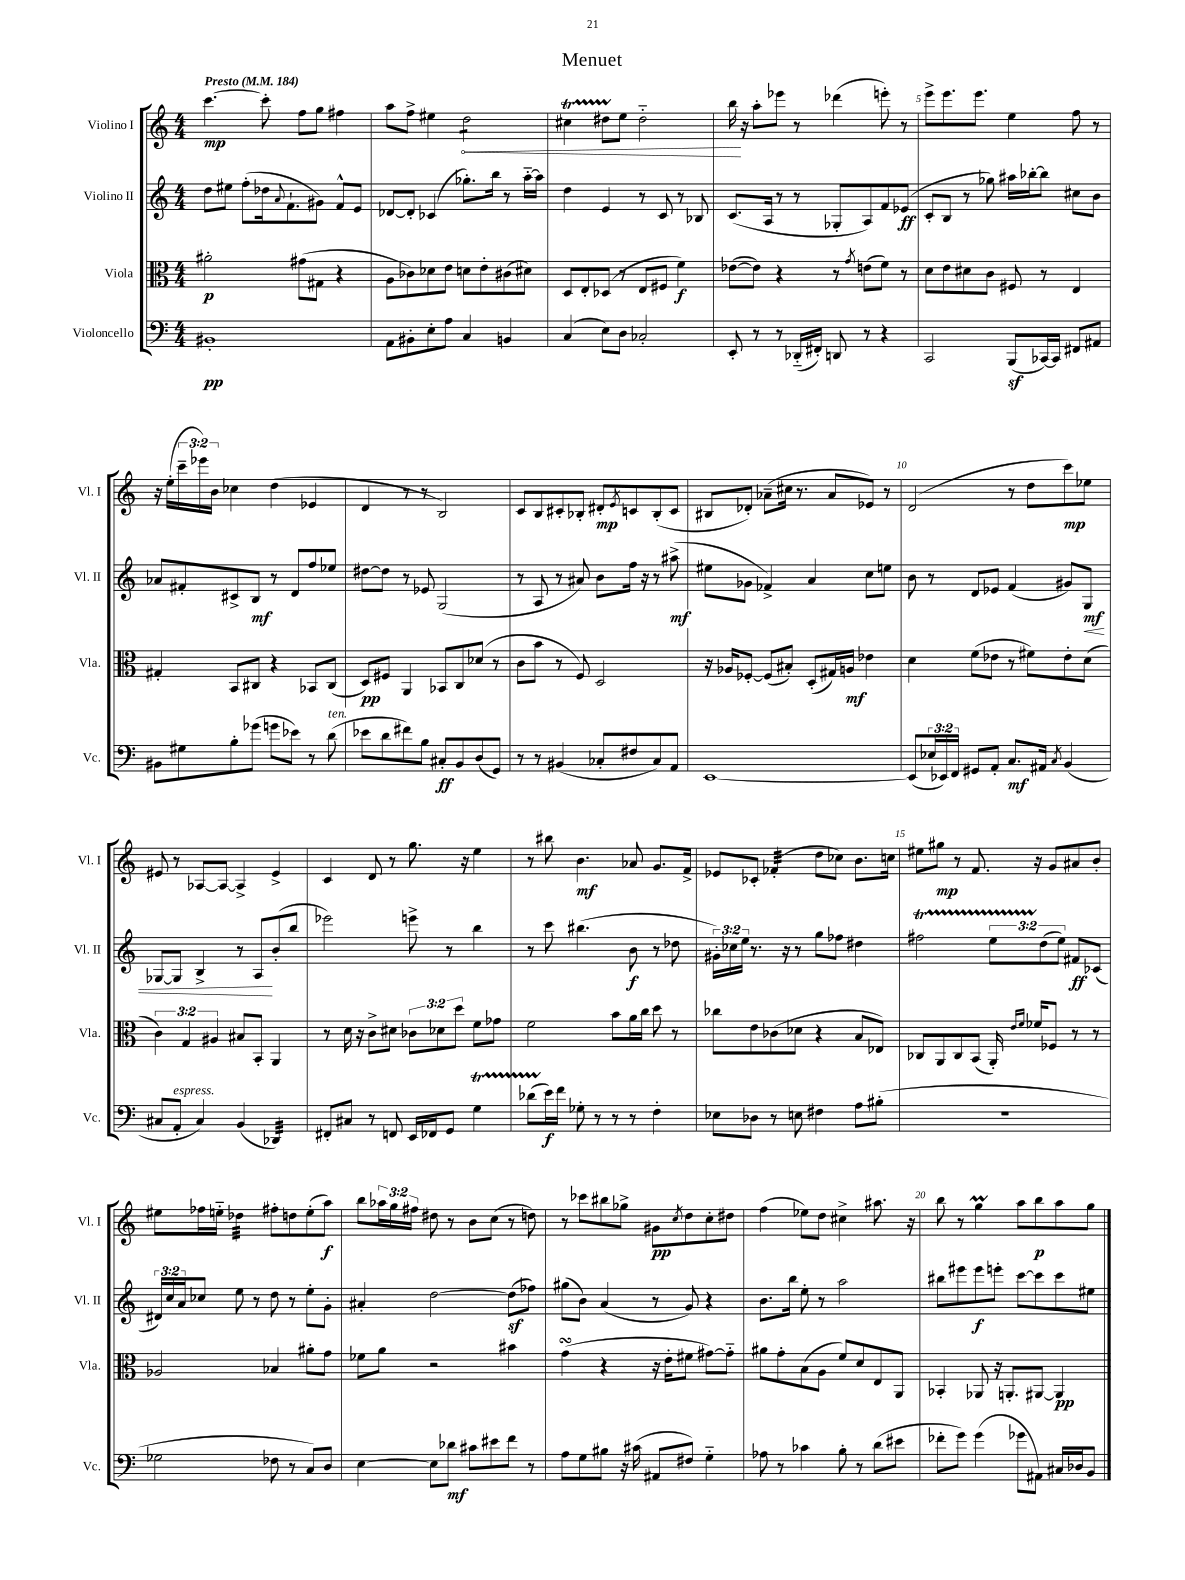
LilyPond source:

\header { title = "Menuet" }
<<
\new StaffGroup <<
\new Staff = "s0" \with { instrumentName = "Violino I" shortInstrumentName = "Vl. I" } {
    \clef treble \key c \major \numericTimeSignature \time 4/4 \override Staff.TupletNumber.text = #tuplet-number::calc-fraction-text \tempo "Presto" 4 = 184
    c'''4.~\mp c'''8-. f''8 g''8 fis''4 |
    a''8 f''8-> eis''4 \once \override Hairpin.circled-tip = ##t d''2:8\< |
    cis''4\startTrillSpan dis''8 e''8\stopTrillSpan dis''2-_ |
    b''16\! r16 a''8-. ees'''8 r8 des'''4( e'''8-.) r8 |
    e'''8-> e'''8. e'''8. e''4 f''8 r8 |
    r16 e''16-.( \tuplet 3/2 { c'''16-- ees'''16) b'16 } ces''4 d''4( ees'4 |
    d'4 r8 r8 b2) |
    c'8 b8 cis'8-. bes8-. dis'8-.\mp \acciaccatura { e'8 } c'8 bes8-.( c'8 |
    bis8 des'8-.) aes'8--( cis''16 r8. aes'8 ees'8) r8 |
    d'2( r8 d''8 c'''8\mp) ees''8 |
    eis'8 r8 aes8~ aes8~ aes4-> eis'4-> |
    c'4 d'8 r8 g''8. r16 e''4 |
    r8 bis''8 b'4.\mf aes'8 g'8. f'16-> |
    ees'8 ces'8-. fes'4:32-.( d''8 ces''8) b'8. c''16 |
    eis''8 gis''8\mp r8 f'8. r16 g'8 ais'8 b'8-. |
    eis''8 fes''16 e''16-_ des''4:32 fis''8-. d''8 e''8-.( a''8\f) |
    b''8 \tuplet 3/2 { aes''16 g''16 fis''16 } dis''8 r8 b'8 c''8( r8 d''8) |
    r8 ces'''8 bis''8 ges''8-> gis'8\pp \acciaccatura { c''8 } d''8 c''8-. dis''8 |
    f''4( ees''8) d''8 cis''4-> ais''8. r16 |
    b''8 r8 g''4\prall a''8 b''8\p a''8 g''8 \bar "|." |
}
\new Staff = "s1" \with { instrumentName = "Violino II" shortInstrumentName = "Vl. II" } {
    \clef treble \key c \major \numericTimeSignature \time 4/4 \override Staff.TupletNumber.text = #tuplet-number::calc-fraction-text
    d''8 eis''8 f''8-.( des''16 \appoggiatura { a'8 } f'8.-! gis'8) f'8-^ e'8 |
    des'8~ des'8-. ces'4( ges''8.-.) b''16 r8 a''16~-_ a''16 |
    d''4 e'4 r8 c'8 r8 bes8 |
    c'8.( a16 r8 r8 ges8-. a8) f'8 ees'8\ff( |
    c'8-. b8 r8 ges''8) ais''16 bes''16~-. bes''8 cis''8 b'8 |
    aes'8 fis'8-. cis'8-> b8\mf r8 d'8 f''8 ees''8 |
    dis''8~ dis''8 r8 ees'8 g2( |
    r8 a8 r8 ais'8) b'8 f''16 r16 r8 ais''8->\mf( |
    eis''8 ges'8 fes'4->) a'4 c''8 e''8 |
    b'8 r8 d'8 ees'8 f'4( gis'8) g8\mf\< |
    ges8~ ges8 b4-> r8 a8\! b'8-.( b''8 |
    ees'''2) e'''8-> r8 b''4 |
    r8 c'''8 bis''4.( b'8\f r8 des''8 |
    \tuplet 3/2 { gis'16-.) ces''16 e''16 } r8. r16 r8 g''8 fes''8 dis''4 |
    fis''2\startTrillSpan \tuplet 3/2 { e''8 d''8\stopTrillSpan( e''8) } fis'8\ff ces'8( |
    \tuplet 3/2 { dis'16) c''16 a'16 } ces''8 e''8 r8 d''8 r8 e''8-. g'8-. |
    ais'4-. d''2~ d''8\sf( fes''8) |
    gis''8( b'8) a'4( r8 g'8) r4 |
    b'8. b''16 e''8-. r8 a''2 |
    bis''8 eis'''8 eis'''8\f e'''8-. c'''8~ c'''8 c'''8 eis''8 \bar "|." |
}
\new Staff = "s2" \with { instrumentName = "Viola" shortInstrumentName = "Vla." } {
    \clef alto \key c \major \numericTimeSignature \time 4/4 \override Staff.TupletNumber.text = #tuplet-number::calc-fraction-text
    ais'2-.\p gis'8( gis8 r4 |
    a8 ces'8) des'8 e'8 d'8 e'8-. cis'8( dis'8) |
    d8 e8-. des8( r8 e8 fis8 f'4\f) |
    ees'8~( ees'8) r4 r8 \acciaccatura { g'8 } e'8( f'8) r8 |
    d'8 e'8 dis'8 c'8 fis8 r8 e4 |
    gis4-. b,8 cis8 r4 bes,8 cis8( |
    d8\pp) fis8 a,4 bes,8 c8 des'8( r8 |
    c'8 b'8 r8 f8) d2 |
    r16 aes16 fes8~-. fes8( bis8-.) d8-.( gis16) a16\mf ees'4 |
    d'4 f'8( ees'8 r8 fis'8) ees'8-. d'8( |
    \tuplet 3/2 { c'4) g4 ais4 } bis8 b,8-. a,4 |
    r8 d'16 r16 c'8-> dis'8 \tuplet 3/2 { ces'8 des'8 d''8 } f'8 ges'8 |
    f'2 b'8 a'16 c''16 d''8 r8 |
    ces''8 e'8 ces'8( des'8 r4 b8 ees8) |
    ces8 a,8 ces8 b,8( a,16-.) \grace { e'16 f'16 } fes'16 fes8 r8 r8 |
    aes2 bes4 ais'8-. g'8 |
    fes'8 a'8 r2 bis'4 |
    g'4\turn( r4 r16 e'16-. fis'8 gis'8~) gis'8-_ |
    ais'8 g'8-. b8( a8 f'8) d'8 e8 a,8 |
    bes,4-. aes,8 r16 a,8.-. ais,8~ ais,4\pp \bar "|." |
}
\new Staff = "s3" \with { instrumentName = "Violoncello" shortInstrumentName = "Vc." } {
    \clef bass \key c \major \numericTimeSignature \time 4/4 \override Staff.TupletNumber.text = #tuplet-number::calc-fraction-text
    bis,1-.\pp |
    a,8 bis,8-. e8-. a8 c4 b,4 |
    c4( e8) d8 ces2-. |
    e,8-. r8 r8 des,16-_( fis,16-.) d,8 r8 r4 |
    c,2 b,,8\sf( ces,16~) ces,16 fis,8 ais,8 |
    bis,8 gis8 b8-. ges'8( g'8 ees'8) r8 d'8^\markup { \italic "ten." }( |
    ees'8 d'8 fis'8) b8 cis8-.\ff b,8 d8( g,8) |
    r8 r8 bis,4( ces8-. fis8 ces8) a,8 |
    e,1~ |
    e,8( \tuplet 3/2 { ees16 ees,16) f,16 } gis,8 a,8-. c8.\mf ais,16 \acciaccatura { c8 } b,4( |
    cis8 a,8-.^\markup { \italic "espress." } cis4) b,4( des,4:32) |
    fis,8-. cis8 r8 f,8 e,16 fes,16 g,8 g4\startTrillSpan |
    des'8( e'16\stopTrillSpan\f) f'16 ges8-. r8 r8 r8 f4-. |
    ees8 des8 r8 e8 fis4 a8 bis8-.( |
    R1 |
    ges2 fes8 r8 c8) d8 |
    e4~ e8 des'8\mf cis'8 eis'8 f'8 r8 |
    a8 g8 bis8 r16 cis'16( ais,8 fis8) g4-_ |
    aes8 r8 ces'4 b8-. r8 d'8( eis'8 |
    fes'8-. g'8) g'4( ges'8 ais,8) cis16 des16 b,8 \bar "|." |
}
>>
>>
\layout { \context { \Score \override BarNumber.break-visibility = ##(#f #t #t) barNumberVisibility = #(every-nth-bar-number-visible 5) } }
